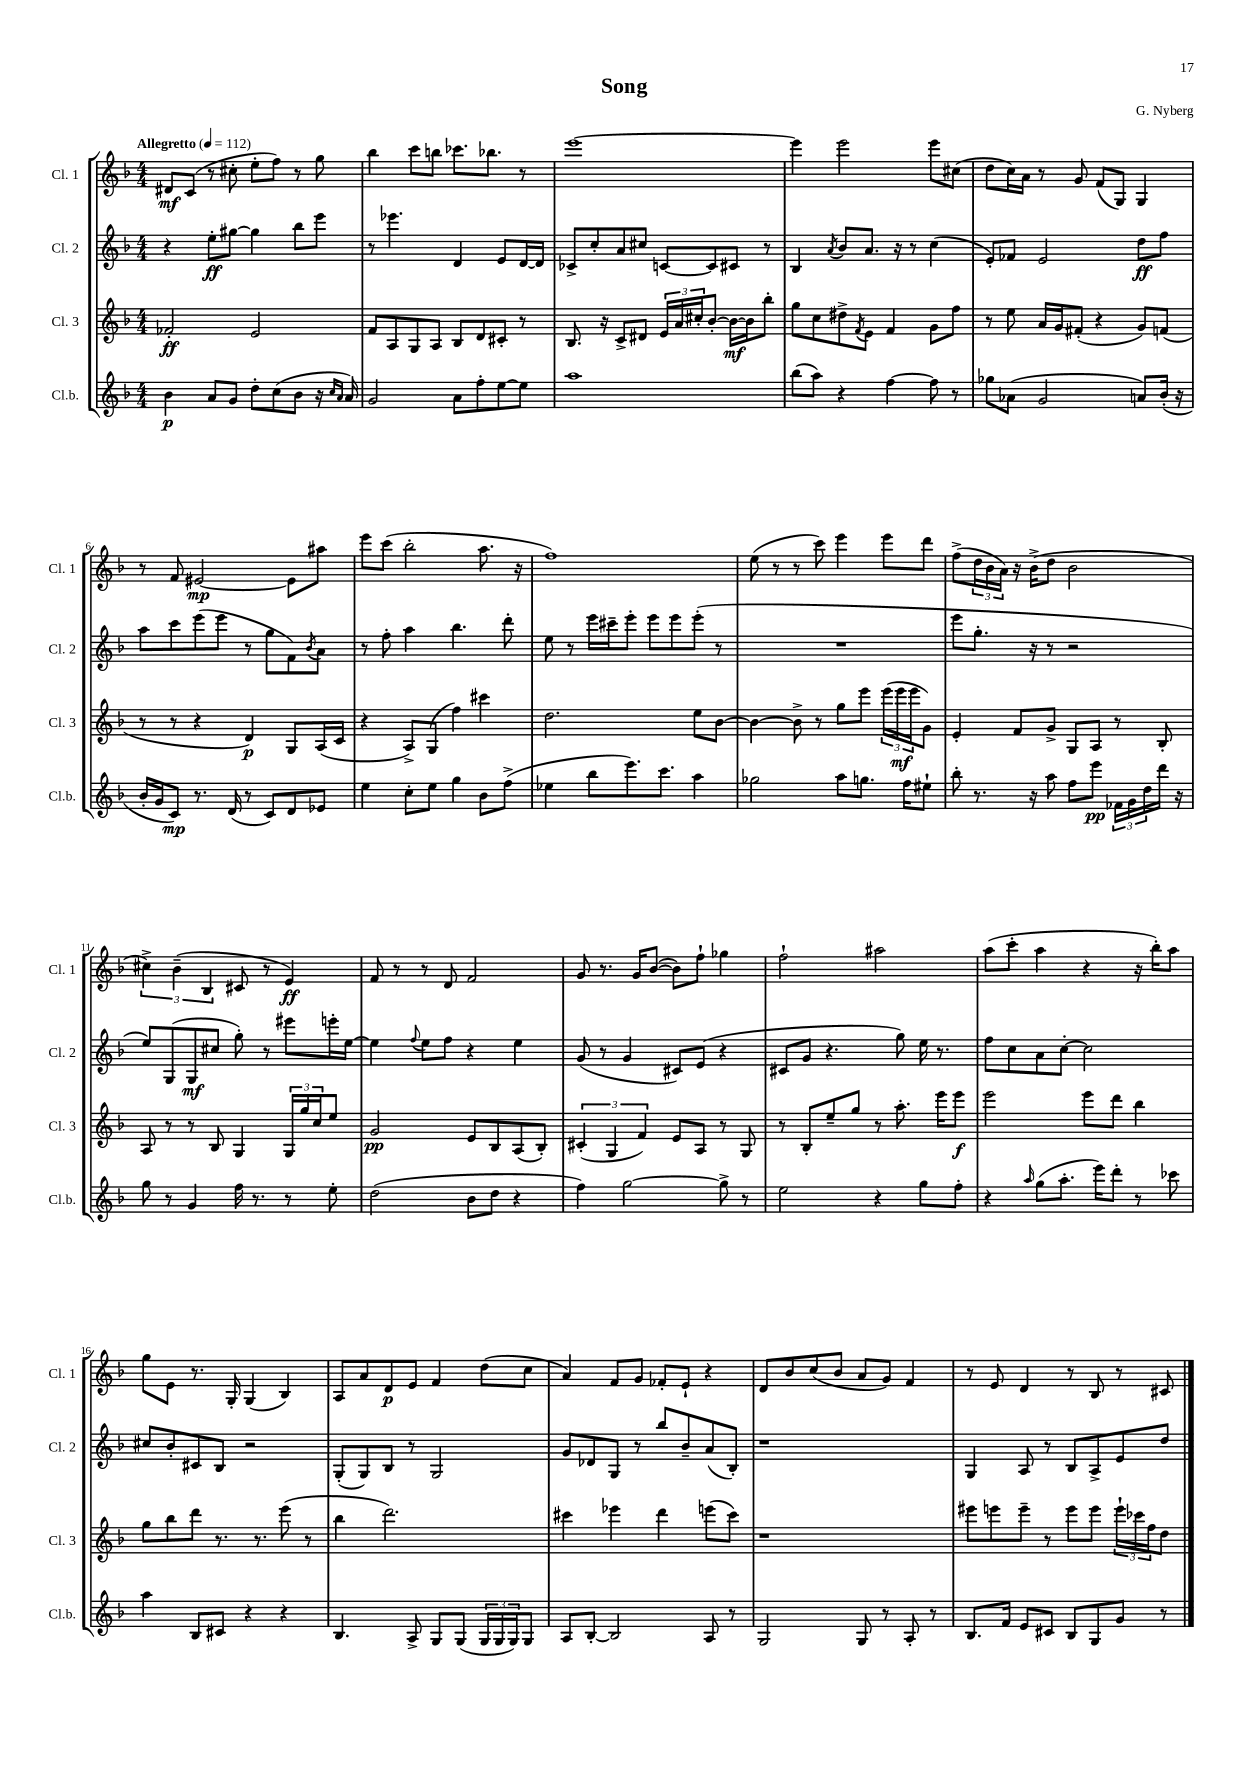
\header { title = "Song" composer = "G. Nyberg" }
<<
\new StaffGroup <<
\new Staff = "s0" \with { instrumentName = "Cl. 1" shortInstrumentName = "Cl. 1" } {
    \clef treble \key f \major \numericTimeSignature \time 4/4 \tempo "Allegretto" 4 = 112
    dis'8\mf c'8( r8 cis''8-. e''8-. f''8) r8 g''8 |
    bes''4 c'''8 b''8 ces'''8. bes''8. r8 |
    e'''1~ |
    e'''4 e'''2 e'''8 cis''8( |
    d''8 c''16) a'16 r8 g'8 f'8( g8) g4 |
    r8 f'8 eis'2~\mp eis'8 ais''8 |
    e'''8 c'''8( bes''2-. a''8. r16 |
    f''1) |
    e''8( r8 r8 c'''8) e'''4 e'''8 d'''8 |
    f''8->( \tuplet 3/2 { d''16 bes'16 a'16) } r16 bes'16->( d''8 bes'2 |
    \tuplet 3/2 { cis''4->) bes'4--( bes4 } cis'8 r8 e'4\ff) |
    f'8 r8 r8 d'8 f'2 |
    g'8 r8. g'16 bes'8~( bes'8) f''8-! ges''4 |
    f''2-! ais''2 |
    a''8( c'''8-. a''4 r4 r16 bes''16-.) a''8 |
    g''8 e'8 r8. g16-. g4( bes4) |
    a8 a'8 d'8\p e'8 f'4 d''8( c''8 |
    a'4) f'8 g'8 fes'8-. e'8-! r4 |
    d'8 bes'8 c''8( bes'8 a'8 g'8) f'4 |
    r8 e'8 d'4 r8 bes8 r8 cis'8 \bar "|." |
}
\new Staff = "s1" \with { instrumentName = "Cl. 2" shortInstrumentName = "Cl. 2" } {
    \clef treble \key f \major \numericTimeSignature \time 4/4
    r4 e''8-.\ff gis''8~ gis''4 bes''8 e'''8 |
    r8 ees'''4. d'4 e'8 d'16~ d'16 |
    ces'8-> c''8-. a'8 cis''8 c'8~ c'8 cis'8 r8 |
    bes4 \acciaccatura { a'8 } bes'8 a'8. r16 r8 c''4( |
    e'8-.) fes'8 e'2 d''8\ff f''8 |
    a''8 c'''8 e'''8( e'''8 r8 g''8 f'8) \acciaccatura { bes'8 } a'8 |
    r8 f''8-. a''4 bes''4. d'''8-. |
    e''8 r8 e'''16 cis'''16-- e'''8-. e'''8 e'''8 e'''8-.( r8 |
    R1 |
    e'''8 g''8.-. r16 r8 r2 |
    e''8) g8( g8\mf cis''8 g''8-.) r8 eis'''8 e'''16-. e''16~ |
    e''4 \appoggiatura { f''8 } e''8 f''8 r4 e''4 |
    g'8( r8 g'4 cis'8) e'8( r4 |
    cis'8 g'8 r4. g''8) e''16 r8. |
    f''8 c''8 a'8 c''8~-. c''2 |
    cis''8 bes'8-. cis'8 bes8 r2 |
    g8-.( g8) bes8 r8 g2 |
    g'8 des'8 g8 r8 bes''8 bes'8-- a'8( bes8-.) |
    r1 |
    g4 a8 r8 bes8 a8-> e'8 d''8 \bar "|." |
}
\new Staff = "s2" \with { instrumentName = "Cl. 3" shortInstrumentName = "Cl. 3" } {
    \clef treble \key f \major \numericTimeSignature \time 4/4
    fes'2-.\ff e'2 |
    f'8 a8 g8 a8 bes8 d'8 cis'8-. r8 |
    bes8. r16 c'8-> dis'8 \tuplet 3/2 { e'16 a'16 cis''16-. } bes'8~-. bes'16~\mf bes'16 bes''8-. |
    g''8 c''8 dis''8-> \acciaccatura { f'8 } e'8 f'4 g'8 f''8 |
    r8 e''8 a'16 g'16 fis'8-.( r4 g'8) f'8( |
    r8 r8 r4 d'4\p) g8 a16( c'16 |
    r4 a8->) g8( f''4) cis'''4 |
    d''2. e''8 bes'8~ |
    bes'4~ bes'8-> r8 g''8 e'''8 \tuplet 3/2 { e'''16( e'''16\mf e'''16 } g'8) |
    e'4-. f'8 g'8-> g8 a8 r8 bes8-. |
    a8 r8 r8 bes8 g4 \tuplet 3/2 { g16 g''16 c''16 } e''8 |
    g'2\pp e'8 bes8 a8( bes8-.) |
    \tuplet 3/2 { cis'4-.( g4 f'4) } e'8 a8 r8 g8 |
    r8 bes8-. e''8-- g''8 r8 a''8.-. e'''16 e'''8\f |
    e'''2 e'''8 d'''8 bes''4 |
    g''8 bes''8 d'''8 r8. r8. e'''8( r8 |
    bes''4 d'''2.) |
    cis'''4 ees'''4 d'''4 e'''8( cis'''8) |
    r1 |
    eis'''8 e'''8 e'''8-- r8 e'''8 e'''8 \tuplet 3/2 { e'''16-! ces'''16 f''16 } d''8 \bar "|." |
}
\new Staff = "s3" \with { instrumentName = "Cl.b." shortInstrumentName = "Cl.b." } {
    \clef treble \key f \major \numericTimeSignature \time 4/4
    bes'4\p a'8 g'8 d''8-. c''8( bes'8 r16 \grace { c''16 a'16 } a'16) |
    g'2 a'8 f''8-. e''8~ e''8 |
    a''1 |
    bes''8( a''8) r4 f''4~ f''8 r8 |
    ges''8 aes'8( g'2 a'8) bes'16-.( r16 |
    bes'16-. g'16 c'8\mp) r8. d'16( r8 c'8) d'8 ees'8 |
    e''4 c''8-. e''8 g''4 bes'8 f''8->( |
    ees''4 bes''8 e'''8.) c'''8. a''4 |
    ges''2 a''8 g''8. f''16 eis''8-! |
    bes''8-. r8. r16 a''8 f''8 e'''8\pp \tuplet 3/2 { fes'16 g'16 d''16 } d'''16 r16 |
    g''8 r8 g'4 f''16 r8. r8 e''8-. |
    d''2( bes'8 d''8 r4 |
    f''4) g''2~ g''8-> r8 |
    e''2 r4 g''8 f''8-. |
    r4 \grace { a''16 } g''8( a''8.-. e'''16) d'''8-. r8 ces'''8 |
    a''4 bes8 cis'8 r4 r4 |
    bes4. a8-> g8 g8( \tuplet 3/2 { g16 g16 g16) } g8 |
    a8 bes8~-. bes2 a8 r8 |
    g2 g8 r8 a8-. r8 |
    bes8. f'16 e'8 cis'8 bes8 g8 g'8 r8 \bar "|." |
}
>>
>>
